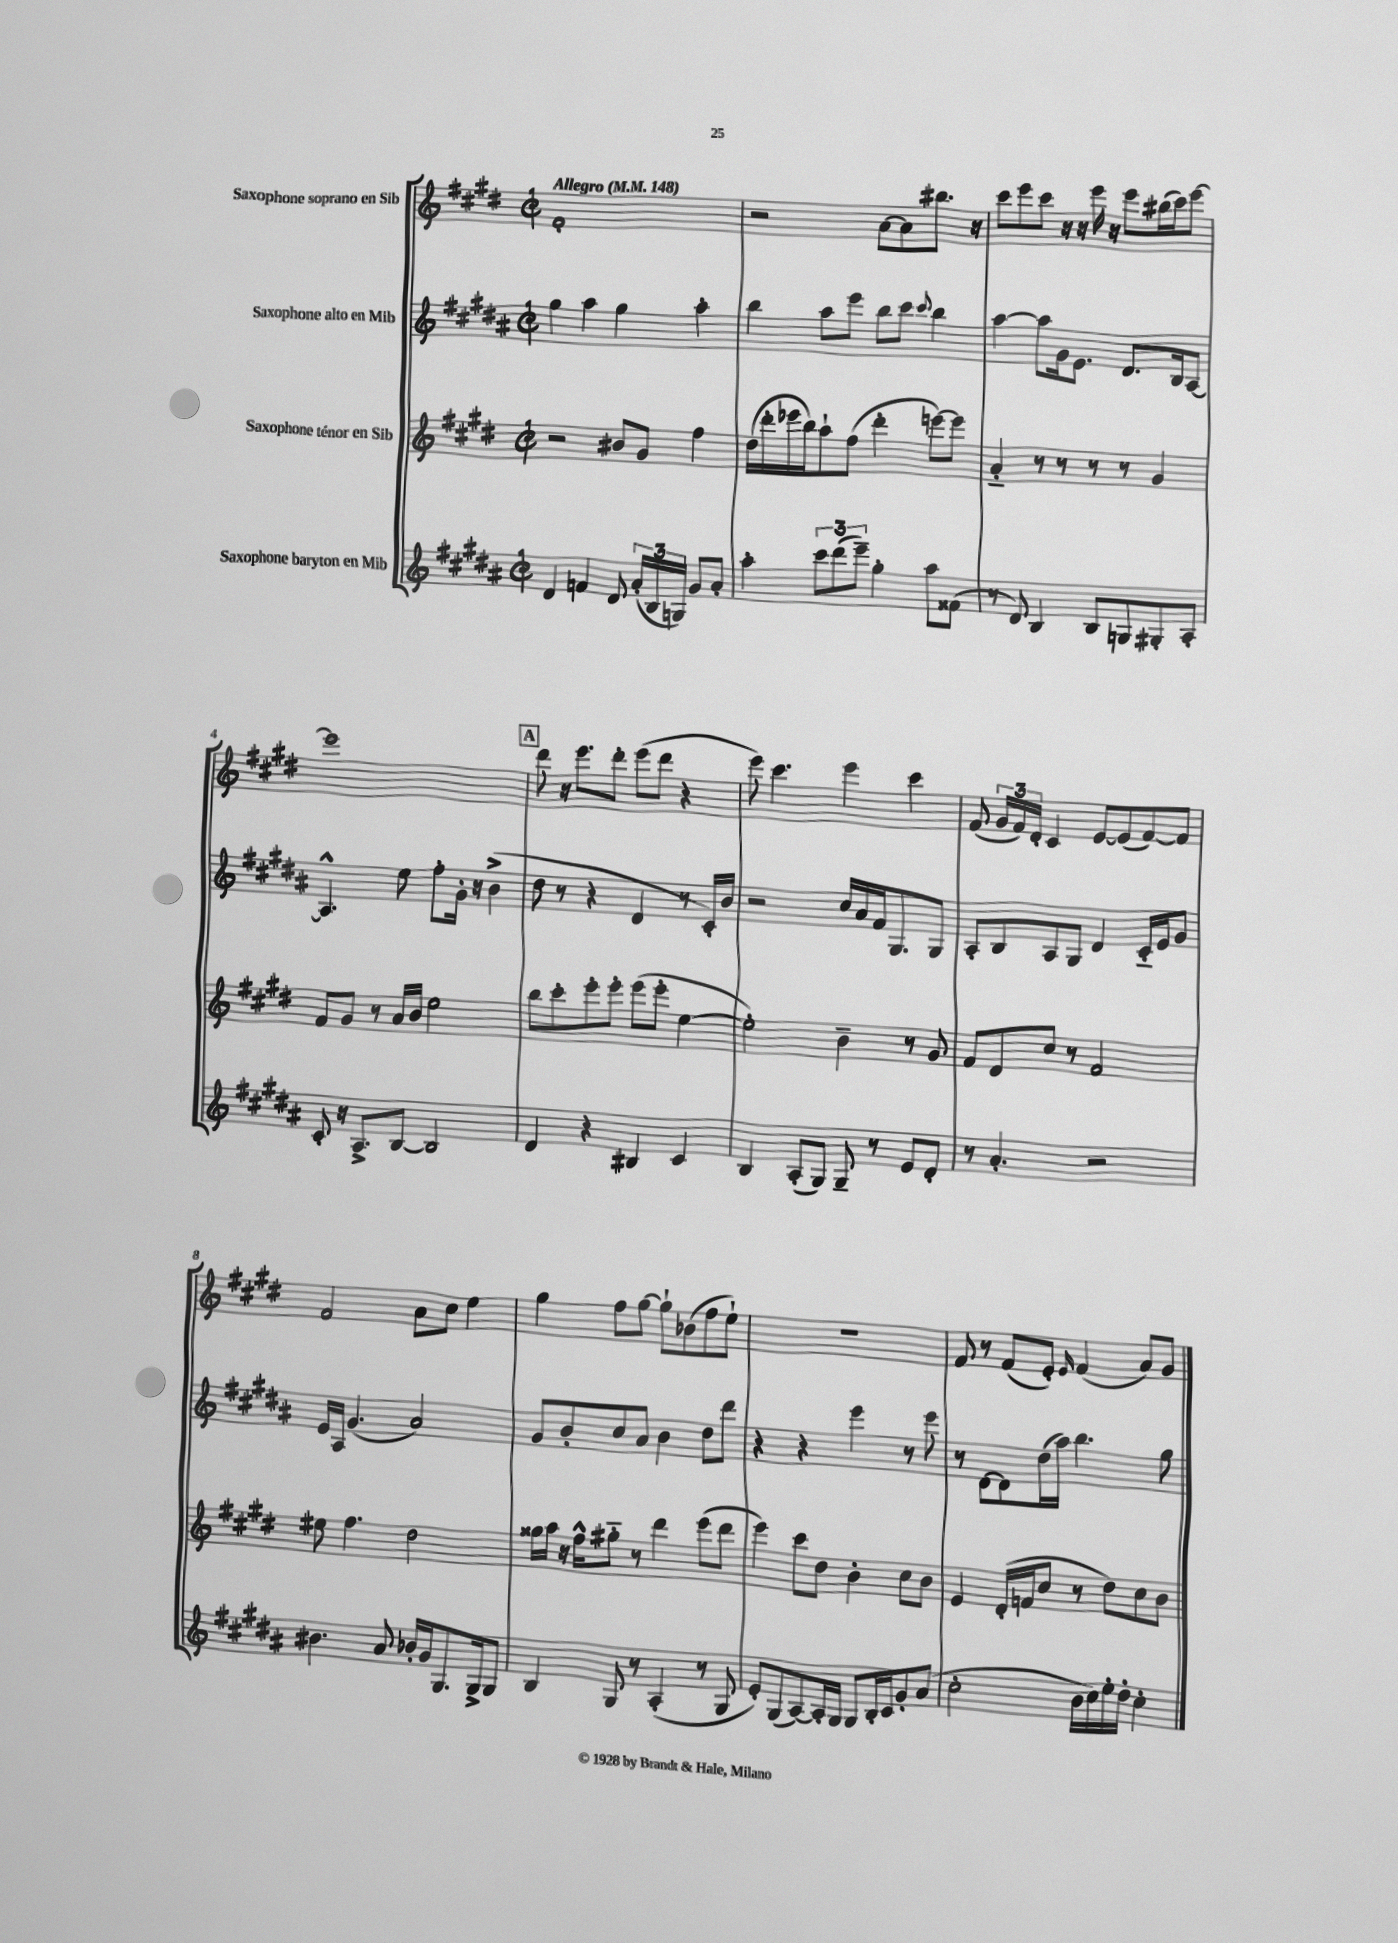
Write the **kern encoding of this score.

**kern	**kern	**kern	**kern
*part4	*part3	*part2	*part1
*staff4	*staff3	*staff2	*staff1
*I"Saxophone baryton en Mib	*I"Saxophone ténor en Sib	*I"Saxophone alto en Mib	*I"Saxophone soprano en Sib
*clefG2	*clefG2	*clefG2	*clefG2
*k[f#c#g#d#a#]	*k[f#c#g#d#]	*k[f#c#g#d#a#]	*k[f#c#g#d#]
*M2/2	*M2/2	*M2/2	*M2/2
*met(c|)	*met(c|)	*met(c|)	*met(c|)
*MM148	*MM148	*MM148	*MM148
=1	=1	=1	=1
!	!	!	!LO:TX:a:B:t=Allegro
4d#/	2r	4gg#\	1f#'
4fn/	.	4aa#\	.
8d#/	8b#X/L	4gg#\	.
(24a#'/LL	8g#/J	.	.
24B/	.	.	.
24Gn/JJ)	.	.	.
8g#/L	4ff#\	4aa#'\	.
8a#'/J	.	.	.
=2	=2	=2	=2
4aa#'\	(16dd#\LL	4bb\	2r
.	16ddd#'\	.	.
.	16eee-X\	.	.
.	16bb\J)	.	.
12ccc#\L	8aa`\	8aa#\L	.
(12ddd#\	.	.	.
.	(8ff#\J	8eee\J	.
12eee~\J)	.	.	.
4gg#'\	4ddd#'\	8bb\L	[8a\L
.	.	8ccc#\J	8a\]
.	.	8qqccc#/	.
8aa#\L	[8eeen\L)	4bb\	8.bb#X\J
(8f##X\J	8eee\J]	.	.
.	.	.	16r
=3	=3	=3	=3
8r	4a/	[4aa#\	8ccc#\L
8d#/)	.	.	8eee\
4B/	8r	8aa#\L]	8ccc#\J
.	8r	16g#\k	16r
.	.	8.e\J	16r
8B/L	8r	.	16eee\
.	.	.	16r
8Gn/	8r	8.d#/L	8eee\L
8G#X'/	4g#/	.	(16bb#X\L
.	.	16B/k	16ccc#\J)
8A#'/J	.	[8A#/J	[8eee\J
!!LO:LB:g=z
=4	=4	=4	=4
8c#'/	8f#/L	4.A#^^/]	1eee]
16r	8g#/J	.	.
8.A#^/L	.	.	.
.	8r	.	.
[8B/J	16a/LL	8ee\	.
.	16b/JJ	.	.
2B/]	2ee\	8ff#'\L	.
.	.	16g#'\Jk	.
.	.	16r	.
.	.	(4b^\	.
!!LO:REH:place=s1:t=A
=5	=5	=5	=5
4d#/	8bb\L	8dd#\	8ddd#\
.	8ccc#'\	8r	16r
.	.	.	8.eee\L
4r	8eee'\	4r	.
.	8eee'\J	.	8ddd#'\J
4B#X/	(8eee\L	4d#/	(8eee\L
.	8eee'\J	.	8ddd#\J
4c#/	[4ee\	8r	4r
.	.	16c#'/LL)	.
.	.	16b/JJ	.
=6	=6	=6	=6
4B/	2ee'\])	2r	8eee\)
.	.	.	4.ccc#\
(8A#'/L	.	.	.
8G#/J)	.	.	.
8G#~/	4b~\	16cc#/LL	4eee\
.	.	16a#/	.
8r	.	16f#/J	.
.	.	8.G#/	.
8e/L	8r	.	4ccc#\
8d#'/J	8g#/	8G#/J	.
=7	=7	=7	=7
8r	8f#/L	8A#'/L	(8f#/
4.a#'/	8d#/	8B/	24g#/LL
.	.	.	24f#/)
.	.	.	24d#'/JJ
.	8cc#/J	8A#/	4c#/
.	8r	8G#/J	.
2r	2f#/	4d#/	[8e/L
.	.	.	(8e/]
.	.	16c#/LL	[8f#/)
.	.	16e/J	.
.	.	8g#/J	8f#/J]
!!LO:LB:g=z
=8	=8	=8	=8
4.b#X\	8ee#X\	16e/LL	2f#/
.	.	16A#/JJ	.
.	4.ff#\	(4.g#/	.
8a#/	.	.	.
16b-X'/LL	2dd#\	2a#/)	8a\L
16g#/J	.	.	.
8.G#/	.	.	8cc#\J
.	.	.	4ee\
16G#^/k	.	.	.
8G#/J	.	.	.
=9	=9	=9	=9
4B/	16gg##X\LL	8g#/L	4gg#\
.	16aa\JJ	.	.
.	16r	8b'/	.
.	16ff#^^\KL	.	.
8G#/	8gg#X\J	8cc#/	8ff#\L
8r	8r	8a#/J	[8gg#\J
(4A#'/	4ddd#\	4b\	8gg#`\L]
.	.	.	(8b-X\
8r	(8eee\L	8dd#\L	8ff#\
8G#/	8ddd#\J	8ddd#\J	8ee`\J)
=10	=10	=10	=10
8e'/L)	4eee\)	4r	1r
(8G#/	.	.	.
[8A#/)	8ccc#\L	4r	.
16A#'/L]	8dd#\J	.	.
16G#/JJ	.	.	.
8G#/L	4b'\	4eee\	.
16B'/L	.	.	.
16c#/J	.	.	.
8g#'/	8cc#\L	8r	.
(8a#/J	8b\J	8eee\	.
=11	=11	=11	=11
2cc#'\	4e/	8r	8f#/
.	.	[8d#\L	8r
.	(16d#'/LL	8d#\]	(8f#/L
.	16fn/J	.	.
.	8cc#/J	(16dd#\L	8e'/J)
.	.	16aa#\JJ)	.
.	.	.	16qqe/
16b\LL	8r	4.bb\	(4f#/
16cc#\)	.	.	.
16ee'\	8dd#\L)	.	.
16dd#'\JJ	.	.	.
4cc#'\	8cc#\	.	8a/L)
.	8b\J	8gg#\	8g#/J
==	==	==	==
*-	*-	*-	*-
